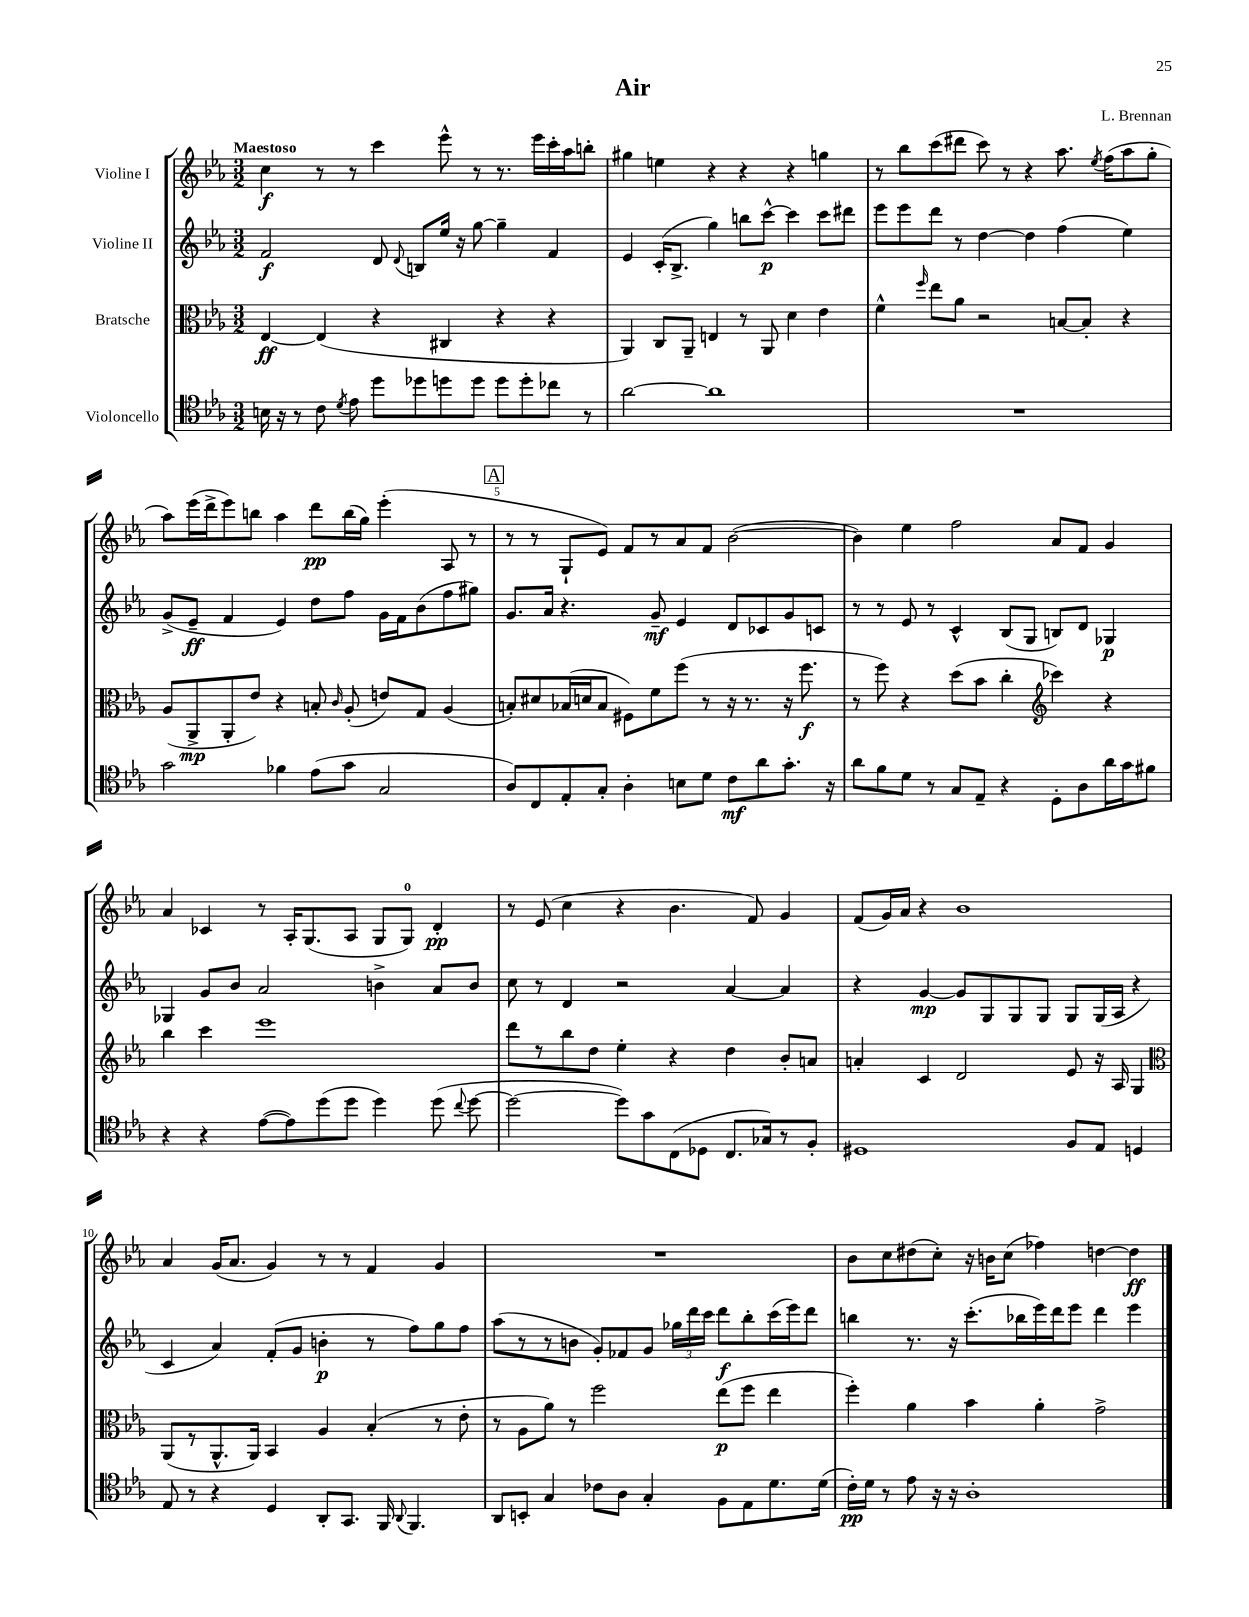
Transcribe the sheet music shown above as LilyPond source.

\header { title = "Air" composer = "L. Brennan" }
<<
\new StaffGroup <<
\new Staff = "s0" \with { instrumentName = "Violine I" } {
    \clef treble \key ees \major \numericTimeSignature \time 3/2 \tempo "Maestoso"
    \autoBeamOff c''4\f r8 r8 c'''4 ees'''8-^ r8 r8. ees'''16[ c'''16-. aes''16 b''8]-. |
    gis''4 e''4 r4 r4 r4 g''4 |
    r8 bes''8[ c'''8( dis'''8] c'''8) r8 r4 aes''8. \acciaccatura { ees''8 } f''16[( aes''8 g''8]-. |
    aes''8[) ees'''16( d'''16-> ees'''8) b''8] aes''4 d'''8[\pp b''16( g''16]) ees'''4-.( aes8 r8 |
    \mark \markup { \box "A" } r8 r8 g8[-! ees'8]) f'8[ r8 aes'8 f'8] bes'2~( |
    bes'4) ees''4 f''2 aes'8[ f'8] g'4 |
    aes'4 ces'4 r8 aes16[-. g8.( aes8] g8[ g8]-0) d'4-.\pp |
    r8 ees'8( c''4 r4 bes'4. f'8) g'4 |
    f'8[( g'16) aes'16] r4 bes'1 |
    aes'4 g'16[( aes'8.] g'4) r8 r8 f'4 g'4 |
    R1. |
    bes'8[ c''8 dis''8( c''8]-.) r16 b'16[ c''8]( fes''4) d''4~ d''4\ff \bar "|." |
}
\new Staff = "s1" \with { instrumentName = "Violine II" } {
    \clef treble \key ees \major \numericTimeSignature \time 3/2
    \autoBeamOff f'2\f d'8 \appoggiatura { d'8 } b8[ ees''16] r16 g''8~ g''4-- f'4 |
    ees'4 c'16[-.( bes8.]-> g''4) b''8[ c'''8]~-^\p c'''4 c'''8[ dis'''8] |
    ees'''8[ ees'''8 d'''8] r8 d''4~ d''4 f''4( ees''4) |
    g'8[->( ees'8]--\ff f'4 ees'4) d''8[ f''8] g'16[ f'16 bes'8( f''8 gis''8]) |
    \mark \markup { \box "A" } g'8.[ aes'16] r4. g'8--\mf ees'4 d'8[ ces'8 g'8 c'8] |
    r8 r8 ees'8 r8 c'4-^ bes8[( g8] b8[) d'8] ges4\p |
    ges4 g'8[ bes'8] aes'2 b'4-> aes'8[ b'8] |
    c''8 r8 d'4 r2 aes'4~ aes'4 |
    r4 g'4~\mp g'8[ g8 g8 g8] g8[ g16( aes16] r4 |
    c'4 aes'4) f'8[-.( g'8] b'4-.\p r8 f''8[) g''8 f''8] |
    aes''8[( r8 r8 b'8] g'8[-.) fes'8 g'8] \tuplet 3/2 { ges''16[ d'''16 c'''16] } d'''8[\f bes''8-. c'''16( ees'''16) d'''8] |
    b''4 r8. r16 c'''8.[-.( bes''16 ees'''16) d'''16 ees'''8] d'''4 ees'''4 \bar "|." |
}
\new Staff = "s2" \with { instrumentName = "Bratsche" } {
    \clef alto \key ees \major \numericTimeSignature \time 3/2
    \autoBeamOff ees4~\ff ees4( r4 cis4 r4 r4 |
    aes,4) c8[ aes,8]-- e4 r8 aes,8 d'4 ees'4 |
    f'4-^ \grace { f''16 } ees''8[ aes'8] r2 b8[~ b8]-. r4 |
    aes8[( aes,8->\mp aes,8-. ees'8]) r4 b8-. \grace { c'16 } aes8-.( e'8[) g8] aes4( |
    \mark \markup { \box "A" } b8[-.) dis'8 bes16( d'16 bes8] fis8[) f'8 f''8]( r8 r16 r8. r16 f''8.\f |
    r8 f''8) r4 d''8[( bes'8] c''4-. \clef treble ces'''4) r4 |
    bes''4 c'''4 ees'''1 |
    d'''8[ r8 bes''8 d''8] ees''4-. r4 d''4 bes'8[-. a'8] |
    a'4-. c'4 d'2 ees'8 r16 aes16 g4 |
    \clef alto aes,8[( r8 aes,8.-^ aes,16]) bes,4 aes4 bes4-.( r8 ees'8-. |
    r8 aes8[ aes'8]) r8 f''2 ees''8[\p( f''8] ees''4 |
    f''4-.) aes'4 bes'4 aes'4-. g'2-> \bar "|." |
}
\new Staff = "s3" \with { instrumentName = "Violoncello" } {
    \clef tenor \key ees \major \numericTimeSignature \time 3/2
    \autoBeamOff b16 r16 r8 c'8 \acciaccatura { d'8 } ees'8 d''8[ des''8 d''8 d''8] d''8[ d''8-. ces''8] r8 |
    aes'2~ aes'1 |
    R1. |
    g'2 fes'4 ees'8[( g'8] g2 |
    \mark \markup { \box "A" } aes8[) c8 ees8-. g8]-. aes4-. b8[ d'8] c'8[\mf aes'8 g'8.]-. r16 |
    aes'8[ f'8 d'8] r8 g8[ ees8]-- r4 d8[-. aes8 aes'16 g'16 fis'8] |
    r4 r4 ees'8[~( ees'8) d''8( d''8] d''4) d''8( \appoggiatura { c''8 } d''8~ |
    d''2~ d''8[) g'8 c8( des8] c8.[ ges16) r8 f8]-. |
    dis1 f8[ ees8] d4 |
    ees8 r8 r4 d4 aes,8[-. g,8.] f,16 \appoggiatura { aes,8 } f,4. |
    aes,8[ b,8]-. g4 ces'8[ aes8] g4-. f8[ ees8 d'8. d'16]( |
    c'16[-.\pp) d'16] r8 ees'8 r16 r16 aes1-. \bar "|." |
}
>>
>>
\layout { \context { \Score \override BarNumber.break-visibility = ##(#f #t #t) barNumberVisibility = #(every-nth-bar-number-visible 5) } }
